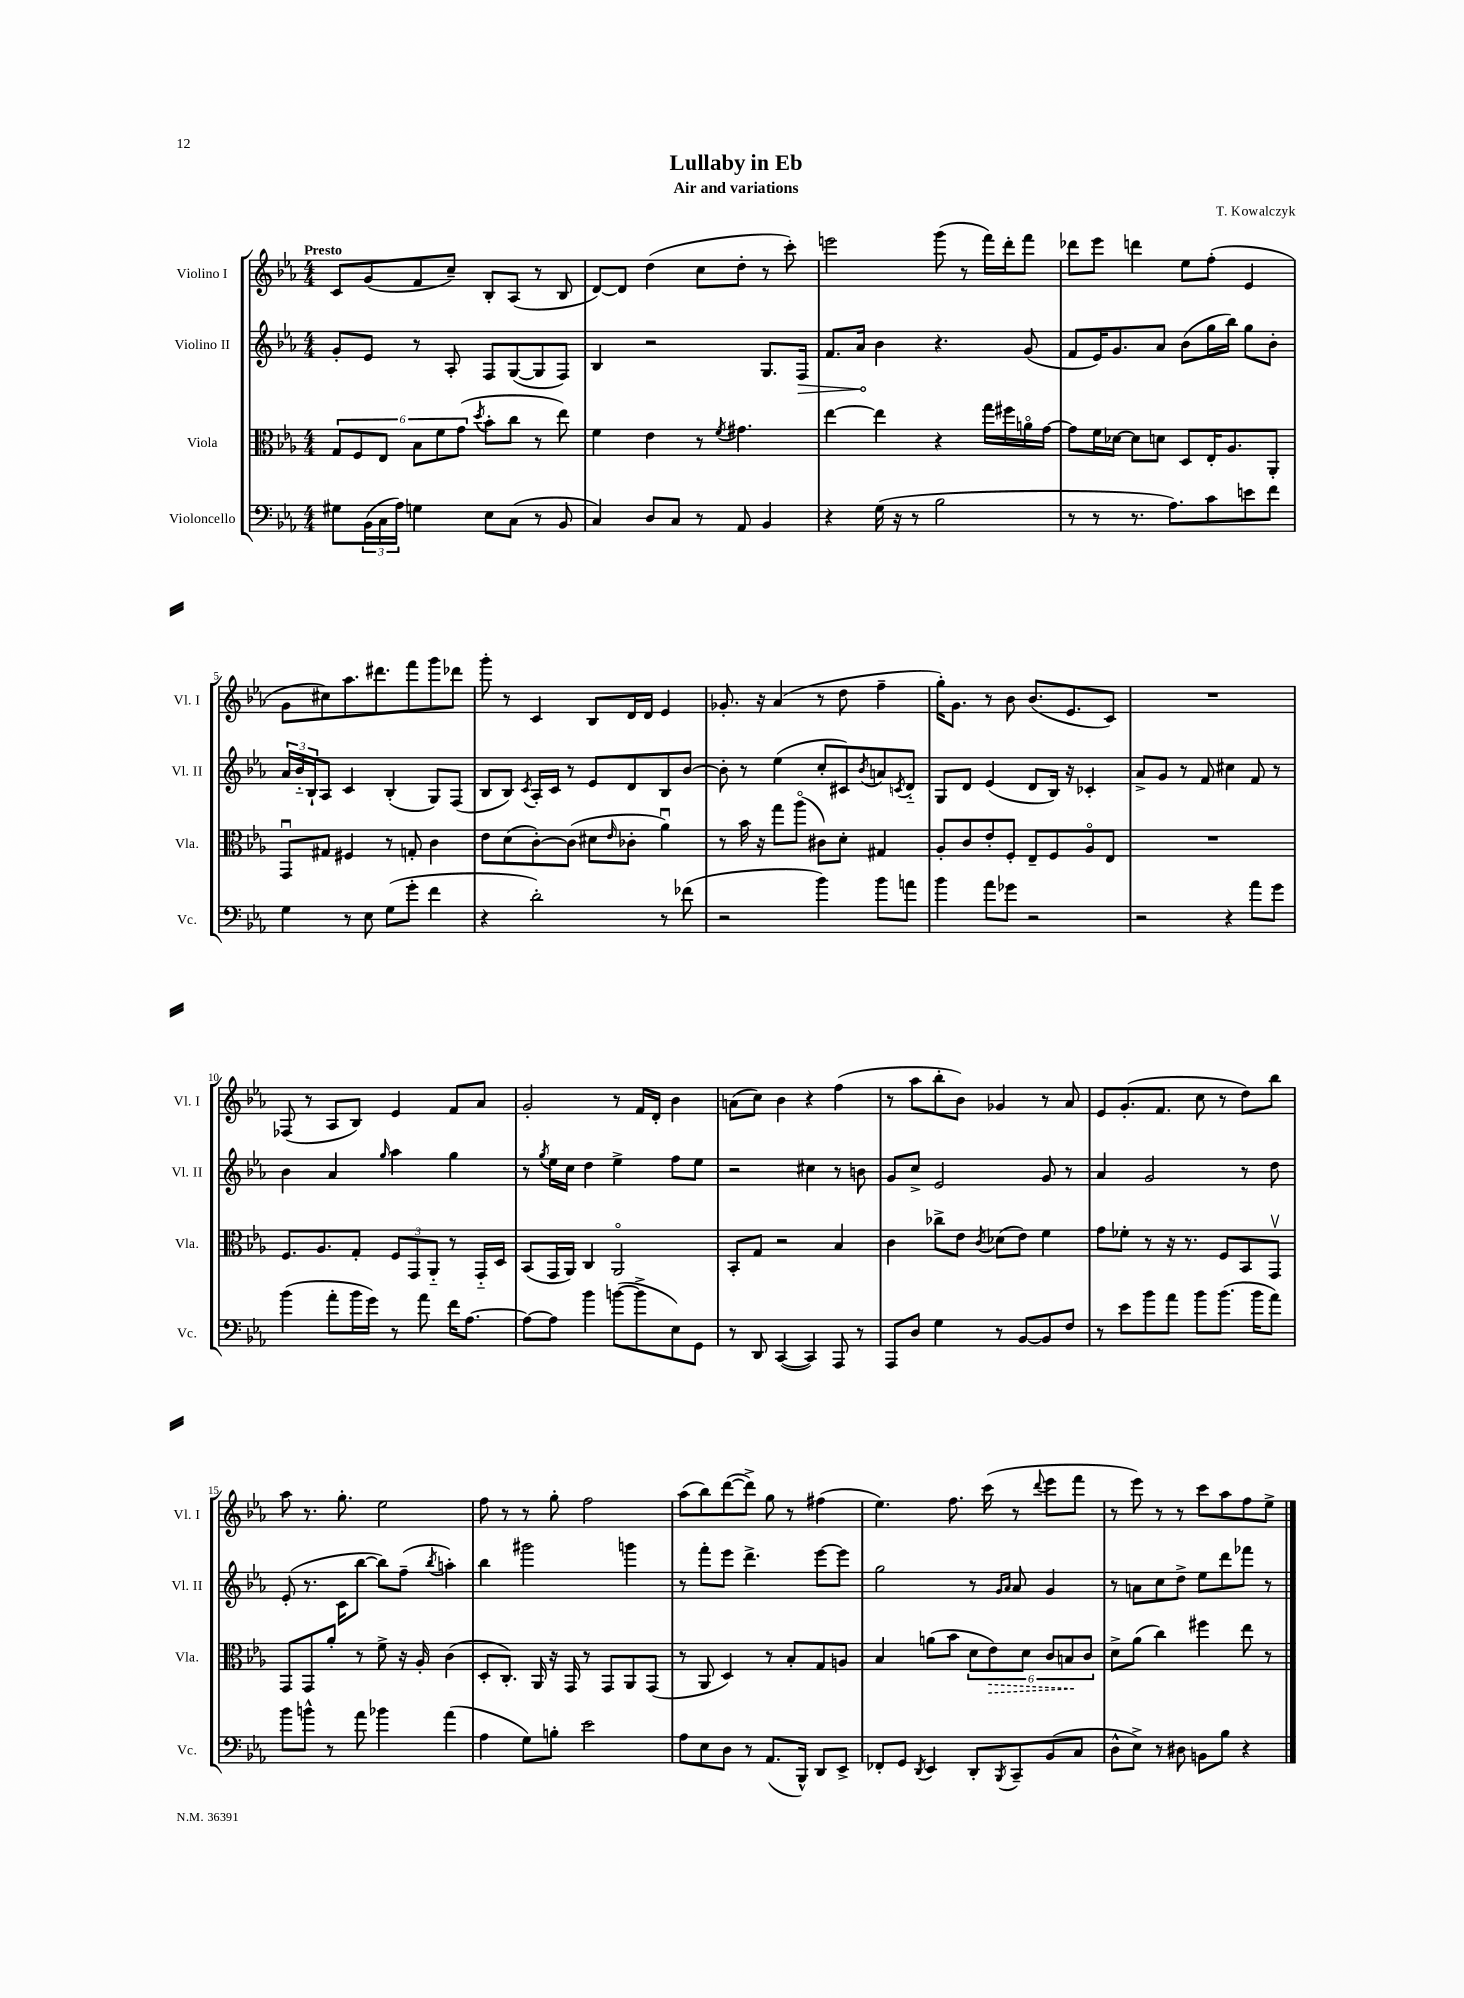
\header { title = "Lullaby in Eb" composer = "T. Kowalczyk" subtitle = "Air and variations" }
<<
\new StaffGroup <<
\new Staff = "s0" \with { instrumentName = "Violino I" shortInstrumentName = "Vl. I" } {
    \clef treble \key ees \major \numericTimeSignature \time 4/4 \tempo "Presto"
    c'8 g'8( f'8 c''8--) bes8-. aes8( r8 bes8 |
    d'8~) d'8 d''4( c''8 d''8-. r8 c'''8-.) |
    e'''2 g'''8( r8 f'''16) d'''16-. f'''8 |
    des'''8 ees'''8 d'''4 ees''8 f''8-.( ees'4 |
    g'8 cis''8) aes''8. dis'''8. f'''8 g'''8 des'''8 |
    g'''8-. r8 c'4 bes8 d'16 d'16 ees'4 |
    ges'8.-. r16 aes'4( r8 d''8 f''4-- |
    g''16-.) g'8. r8 bes'8 bes'8.( ees'8. c'8) |
    R1 |
    fes8( r8 aes8 bes8) ees'4 f'8 aes'8 |
    g'2-. r8 f'16 d'16-. bes'4 |
    a'8( c''8) bes'4 r4 f''4( |
    r8 aes''8 bes''8-. bes'8) ges'4 r8 aes'8 |
    ees'8 g'8.-.( f'8. c''8 r8 d''8) bes''8 |
    aes''8 r8. g''8.-. ees''2 |
    f''8 r8 r8 g''8-. f''2 |
    aes''8( bes''8) d'''8~( d'''8->) g''8 r8 fis''4( |
    ees''4.) f''8. c'''16( r8 \appoggiatura { d'''8 } ees'''8 f'''8 |
    r8 ees'''8) r8 r8 c'''8 aes''8 f''8 ees''8-> \bar "|." |
}
\new Staff = "s1" \with { instrumentName = "Violino II" shortInstrumentName = "Vl. II" } {
    \clef treble \key ees \major \numericTimeSignature \time 4/4
    g'8-. ees'8 r8 aes8-. f8 g8~( g8 f8) |
    bes4 r2 g8. \once \override Hairpin.circled-tip = ##t f16\> |
    f'8. aes'16\! bes'4 r4. g'8( |
    f'8 ees'16) g'8. aes'8 bes'8( g''16 bes''16) g''8 bes'8-. |
    \tuplet 3/2 { aes'16 bes'16-_ bes16-! } aes8 c'4 bes4-.( g8) f8( |
    bes8 bes8) \acciaccatura { c'8 } aes16-. c'16 r8 ees'8 d'8 bes8 bes'8~ |
    bes'8-. r8 ees''4( c''8-. cis'8) \acciaccatura { bes'8 } a'8 \acciaccatura { c'8 } d'8-_ |
    g8 d'8 ees'4( d'8 bes16) r16 ces'4-. |
    aes'8-> g'8 r8 f'8 cis''4 f'8 r8 |
    bes'4 aes'4 \grace { g''16 } aes''4 g''4 |
    r8 \acciaccatura { g''8 } ees''16 c''16 d''4 ees''4-> f''8 ees''8 |
    r2 cis''4 r8 b'8 |
    g'8 c''8-> ees'2 g'8 r8 |
    aes'4 g'2 r8 d''8 |
    ees'8-.( r8. c'16 bes''8~ bes''8) f''8--( \acciaccatura { bes''8 } a''4-.) |
    bes''4 gis'''2 g'''4 |
    r8 f'''8-. ees'''8 d'''4.-> ees'''8~ ees'''8 |
    g''2 r8 \grace { g'16 aes'16 } aes'8 g'4 |
    r8 a'8 c''8 d''8-> ees''8 d'''8 fes'''8 r8 \bar "|." |
}
\new Staff = "s2" \with { instrumentName = "Viola" shortInstrumentName = "Vla." } {
    \clef alto \key ees \major \numericTimeSignature \time 4/4
    \tuplet 6/4 { g8 f8 ees8 bes8 f'8 g'8( } \acciaccatura { d''8 } bes'8-. c''8 r8 ees''8) |
    f'4 ees'4 r8 \acciaccatura { f'8 } gis'4. |
    ees''4~ ees''4 r4 g''16 fis''16 a'16\flageolet g'16~ |
    g'8 f'16 des'16~ des'8 d'8 d8 ees16-. aes8. aes,8-. |
    g,8\downbow gis8 fis4 r8 g8-. c'4 |
    ees'8 d'8( c'8~-.) c'8( dis'8 \grace { ees'16 } ces'8-. aes'4\downbow) |
    r8 bes'16 r16 g''8 aes''8\flageolet( cis'8) d'8-. gis4 |
    aes8-. c'8 ees'8-. f8-. ees8-- f8 aes8\flageolet ees8 |
    R1 |
    f8. aes8. g8-. \tuplet 3/2 { f8 g,8 aes,8-_ } r8 g,16-_ d16 |
    bes,8( g,16 aes,16) c4 aes,2\flageolet |
    bes,8-. g8 r2 bes4 |
    c'4 ces''8-> ees'8 \acciaccatura { c'8 } des'8( ees'8) f'4 |
    g'8 fes'8-. r8 r16 r8. f8 bes,8 g,8\upbow |
    g,8 g,8 aes'8-. r8 f'8-> r16 aes16-. c'4( |
    d8-. c8.-.) aes,16 r16 g,16 r8 g,8 aes,8 g,8( |
    r8 aes,8 d4) r8 bes8-. g8 a8 |
    bes4 a'8( bes'8 \tuplet 6/4 { d'8 \once \override Hairpin.style = #'dashed-line ees'8\>) d'8 c'8 b8\! c'8 } |
    d'8-> aes'8( c''4) fis''4 ees''8 r8 \bar "|." |
}
\new Staff = "s3" \with { instrumentName = "Violoncello" shortInstrumentName = "Vc." } {
    \clef bass \key ees \major \numericTimeSignature \time 4/4
    gis8 \tuplet 3/2 { bes,16( c16 aes16) } g4 ees8 c8( r8 bes,8 |
    c4) d8 c8 r8 aes,8 bes,4 |
    r4 g16( r16 r8 bes2 |
    r8 r8 r8. aes8.) c'8 e'8 f'8 |
    g4 r8 ees8 g8( g'8-. f'4 |
    r4 d'2-.) r8 fes'8( |
    r2 bes'4) bes'8 a'8 |
    bes'4 aes'8 ges'8 r2 |
    r2 r4 aes'8 g'8 |
    bes'4( aes'8-. bes'16 g'16) r8 aes'8 f'16 aes8.~ |
    aes8~ aes8 bes'4 b'8~( b'8-> ees8) g,8 |
    r8 d,8 c,4~( c,4) aes,,8 r8 |
    aes,,8 d8 g4 r8 bes,8~ bes,8 f8 |
    r8 ees'8 bes'8 aes'8 bes'8 bes'8.( bes'16 aes'8) |
    bes'8 b'8-^ r8 aes'8 bes'4 aes'4( |
    aes4 g8) b8-. ees'2 |
    aes8 ees8 d8 r8 aes,8.( bes,,16-^) d,8 ees,8-> |
    fes,8-. g,8 \acciaccatura { d,8 } ees,4 d,8-. \acciaccatura { bes,,8 } c,8-- bes,8( c8 |
    d8-^ ees8->) r8 dis8 b,8 bes8 r4 \bar "|." |
}
>>
>>
